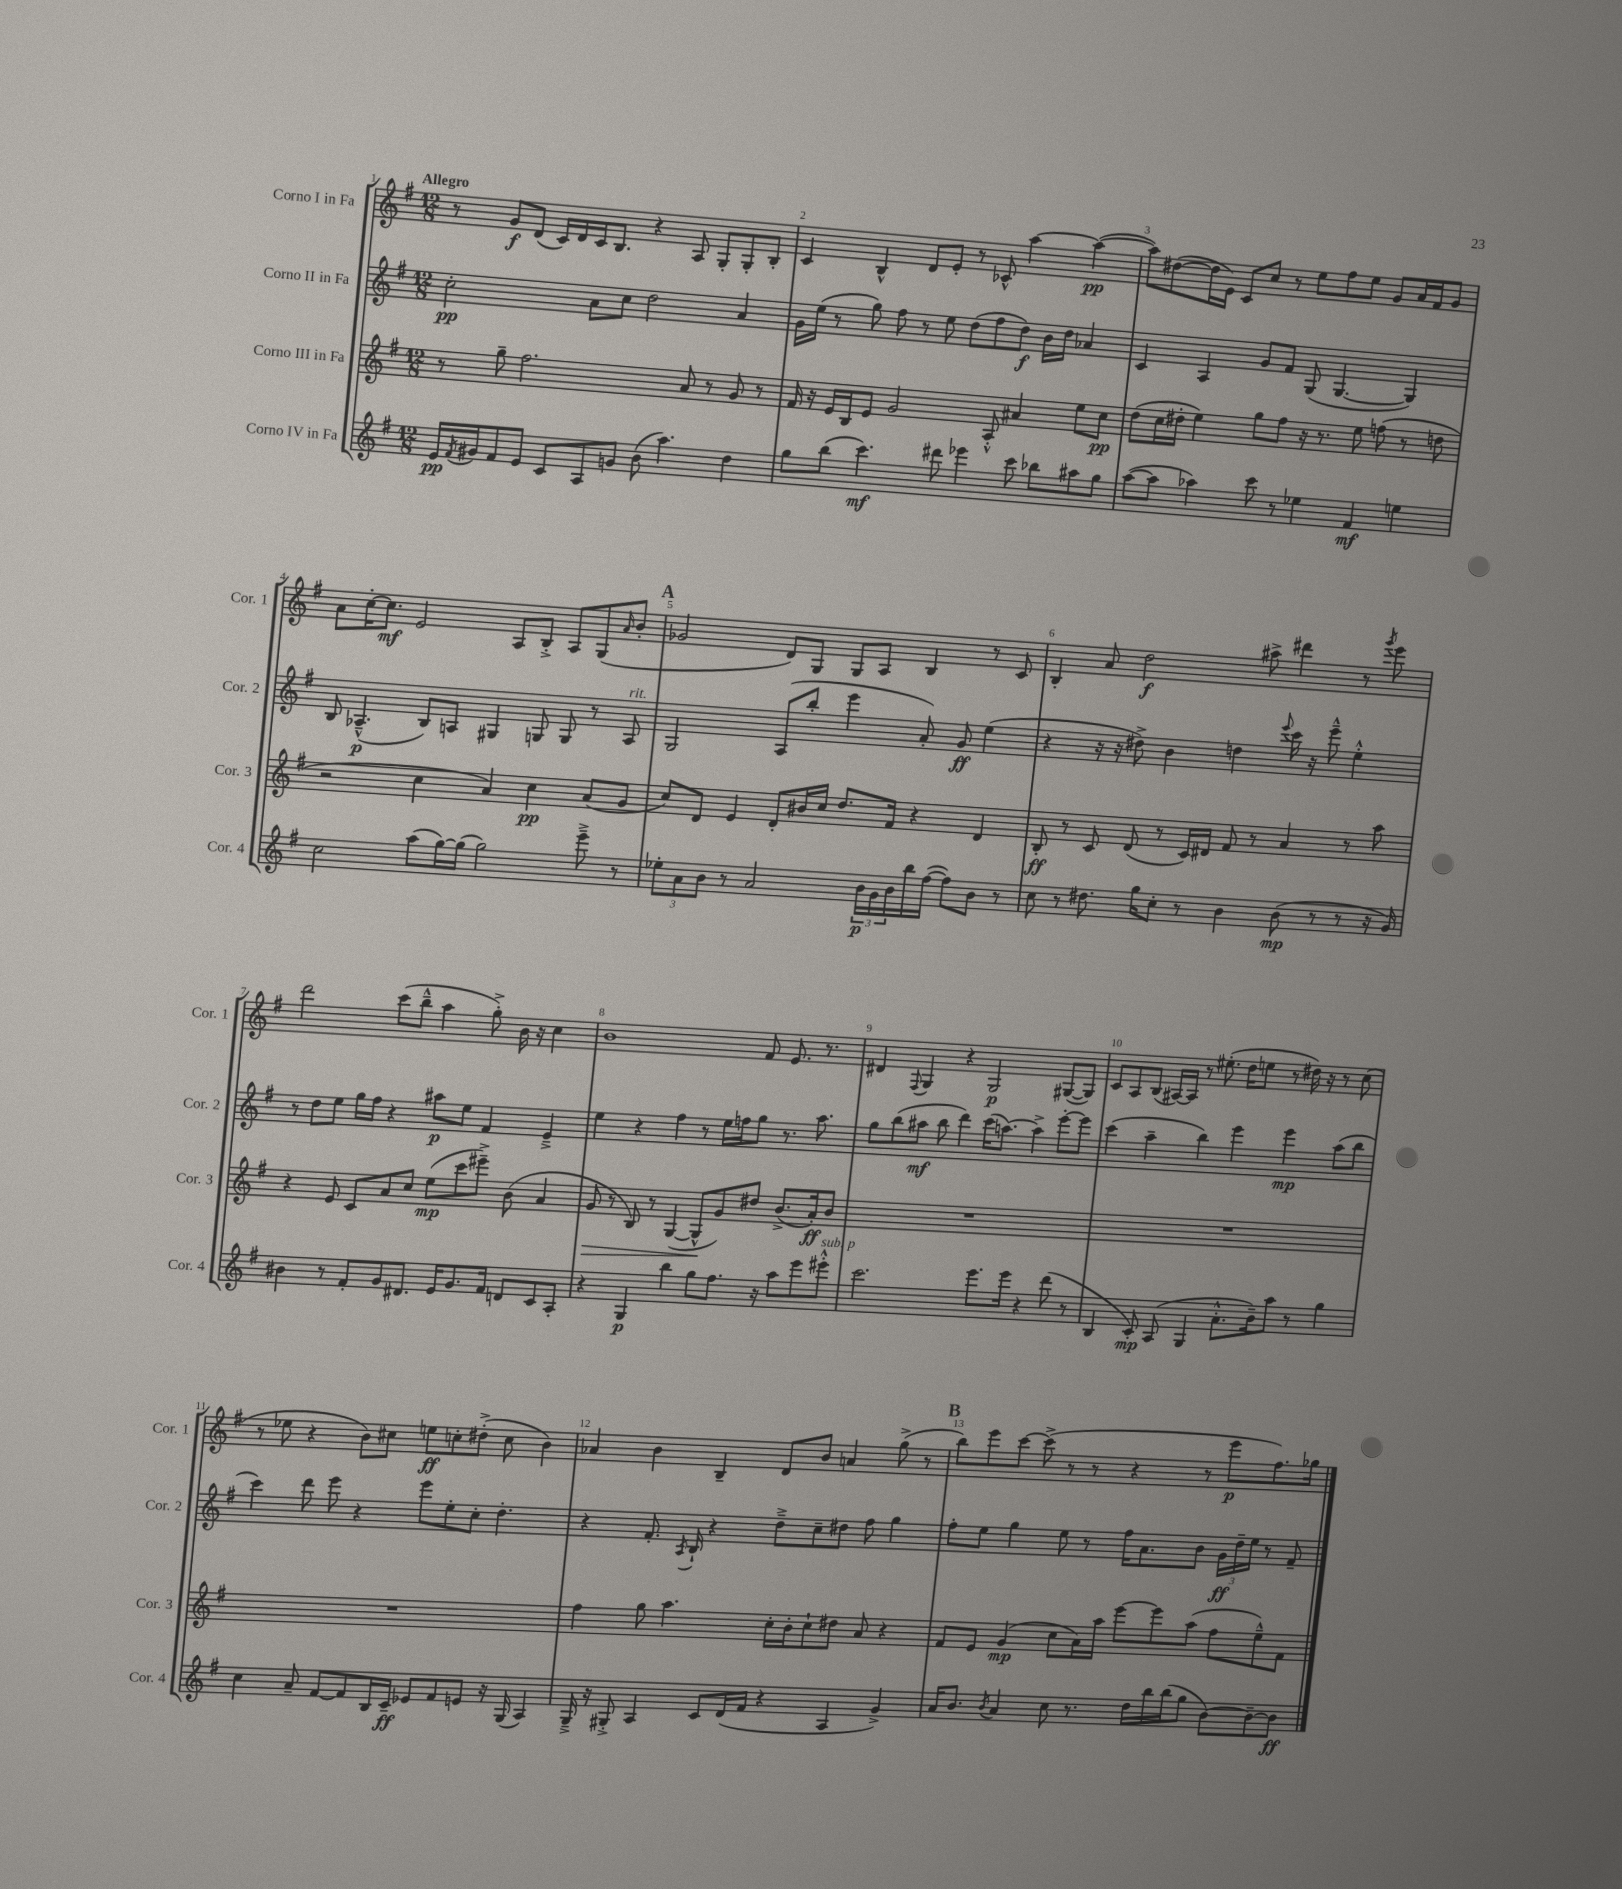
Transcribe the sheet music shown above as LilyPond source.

<<
\new StaffGroup <<
\new Staff = "s0" \with { instrumentName = "Corno I in Fa" shortInstrumentName = "Cor. 1" } {
    \clef treble \key g \major \numericTimeSignature \time 12/8 \tempo "Allegro"
    r8 g'8\f d'8( c'16) d'16 c'16 b8. r4 a8 g8-. g8-. b8-. |
    c'4 b4-^ d'8 e'8-. r8 ces'8-^ a''4~ a''4~\pp( |
    a''8) dis''8~( dis''16 e'16) c'8 c''8 r8 e''8 fis''8 e''8 g'8 a'16 fis'16 g'8 |
    a'8 c''16~-. c''8.\mf e'2 a8 b8-.-> a8 g8( \grace { a'16 } b'8-. |
    \mark \markup { \bold "A" } ges'2 d'8) g8 g8 a8 b4 r8 c'8 |
    b4-. a'8 d''2\f ais''8-> dis'''4 r8 \acciaccatura { g'''8 } e'''8 |
    d'''2 c'''8( b''8---^ a''4 g''8-.->) b'16 r16 c''4 |
    b'1 fis'8 e'8. r8. |
    dis'4 \appoggiatura { fis8 } g4 r4 g2\p gis8~( gis8) |
    c'8 a8 b8( ais16~) ais16 r8 eis''8.-.( d''16 e''8 r8 dis''16) r16 r8 c''8( |
    r8 ees''8 r4 b'8) cis''8 e''8\ff c''8-. dis''8-.->( c''8 b'4) |
    aes'4 b'4 b4-- d'8 b'8 a'4 g''8->( r8 |
    \mark \markup { \bold "B" } b''8) e'''8 c'''8~ c'''8->( r8 r8 r4 r8 e'''8\p fis''8.) ges''16 \bar "|." |
}
\new Staff = "s1" \with { instrumentName = "Corno II in Fa" shortInstrumentName = "Cor. 2" } {
    \clef treble \key g \major \numericTimeSignature \time 12/8
    c''2-.\pp a'8 c''8 d''2 a'4 |
    g'16 e''16( r8 g''8) fis''8 r8 e''8 d''8( fis''8 d''8\f) b'16 d''16 aes'4 |
    c'4 a4 g'8 fis'8 g8( g4.~ g4) |
    b8 aes4.---^\p( b8) a8 gis4 g8 g8 r8 a8^\markup { \italic "rit." } |
    \mark \markup { \bold "A" } g2 a8( b''8-. e'''4 a'8-.) g'8\ff e''4( |
    r4 r16 r16 dis''8->) b'4 d''4 \appoggiatura { e'''8 } c'''16 r16 e'''8---^ e''4-.-^ |
    r8 d''8 e''8 g''16 fis''16 r4 ais''8\p e''8 fis'4 e'4---> |
    e''4 r4 fis''4 r8 e''16 f''16 g''8 r8. a''8. |
    g''8 b''8( ais''8\mf b''8 d'''4) c'''16( a''8.~) a''4-> e'''8~-. e'''8 |
    c'''4( a''4-- b''4) e'''4 e'''4\mp a''8( b''8 |
    c'''4) d'''8 e'''8 r4 e'''8 e''8-. c''8-. d''4.-. |
    r4 fis'8.-. \acciaccatura { a8 } b16-! r4 d''8---> c''8-- dis''8 fis''8 g''4 |
    \mark \markup { \bold "B" } fis''8-. e''8 g''4 e''8 r8 fis''16 a'8. b'8 \tuplet 3/2 { g'16\ff d''16-- e''16 } r8 fis'8-- \bar "|." |
}
\new Staff = "s2" \with { instrumentName = "Corno III in Fa" shortInstrumentName = "Cor. 3" } {
    \clef treble \key g \major \numericTimeSignature \time 12/8
    r8 g''8-- fis''2. a'8 r8 g'8 r8 |
    fis'16 r16 e'16 b16 e'8 g'2 a8-.-^ ais'4 e''8 c''8\pp |
    d''8( c''16 dis''16-. e''4) g''8 fis''8 r16 r8. e''8 f''8( r8 d''8 |
    r2 c''4 a'4) c''4\pp a'8( g'8 |
    \mark \markup { \bold "A" } c''8) d'8 e'4 d'8-. bis'16 c''16 d''8. fis'16 r4 d'4 |
    b8-.\ff r8 c'8 d'8( r8 c'16) dis'16 fis'8 r8 a'4 r8 a''8 |
    r4 e'8 c'8 a'8 c''8 e''8\mp( c'''8 eis'''8--->) b'8( a'4 |
    g'8\> r8 b8) r8 g4~( g8-^\! g'8) dis''8 b'8.->( a'16-.\ff) b'8 |
    R1. |
    R1. |
    R1. |
    fis''4 g''8 a''4. c''16-. b'16-. c''8-! dis''8 a'8 r4 |
    \mark \markup { \bold "B" } fis'8 e'8 g'4\mp( c''8 a'16) a''16 e'''8~ e'''8 a''8( fis''8 e''8---^) fis'8 \bar "|." |
}
\new Staff = "s3" \with { instrumentName = "Corno IV in Fa" shortInstrumentName = "Cor. 4" } {
    \clef treble \key g \major \numericTimeSignature \time 12/8
    e'16\pp \acciaccatura { fis'8 } gis'16 fis'8 e'8 c'8 a8 g'8 b'8( a''4.) d''4 |
    g''8 b''8( c'''4.\mf) dis'''8 ees'''4 c'''8 bes''8 ais''8 g''8 |
    a''8~( a''8 aes''4) c'''8 r8 ees''4 fis'4\mf e''4 |
    c''2 a''8( g''16~) g''16( g''2) e'''8---> r8 |
    \mark \markup { \bold "A" } \tuplet 3/2 { ees''8-. a'8 b'8 } r8 a'2 \tuplet 3/2 { b'16\p g'16 b'16 } b''16 fis''16~( fis''8) b'8 r8 |
    c''8 r8 dis''8. g''16 c''8-. r8 b'4 b'8\mp( r8 r8 r16 g'16) |
    bis'4 r8 fis'8-. g'8 dis'8. e'16 g'8. fis'16 d'8 c'8 a8-. |
    r4 g4\p b''4 g''8 fis''8. r16 a''8 e'''8 eis'''8-.-^^\markup { \italic "sub. p" } |
    c'''2. e'''8. e'''16 r4 d'''8( r8 |
    b4 c'8-.\mp) a8( g4 a'8.-.-^ b'16--) a''8 r8 g''4 |
    c''4 a'8-- fis'8~ fis'8 b16 c'16--\ff ees'8 fis'8 e'8 r16 g16( a4) |
    g16---> r16 gis8-.-> a4 c'8 d'16( fis'16 r4 a4 g'4->) |
    \mark \markup { \bold "B" } a'16 b'8. \acciaccatura { b'8 } a'4 c''8 r8. d''16 b''16 b''16( g''8 b'8~) b'8~-- b'8\ff \bar "|." |
}
>>
>>
\layout { \context { \Score \override BarNumber.break-visibility = ##(#f #t #t) barNumberVisibility = #all-bar-numbers-visible } }
